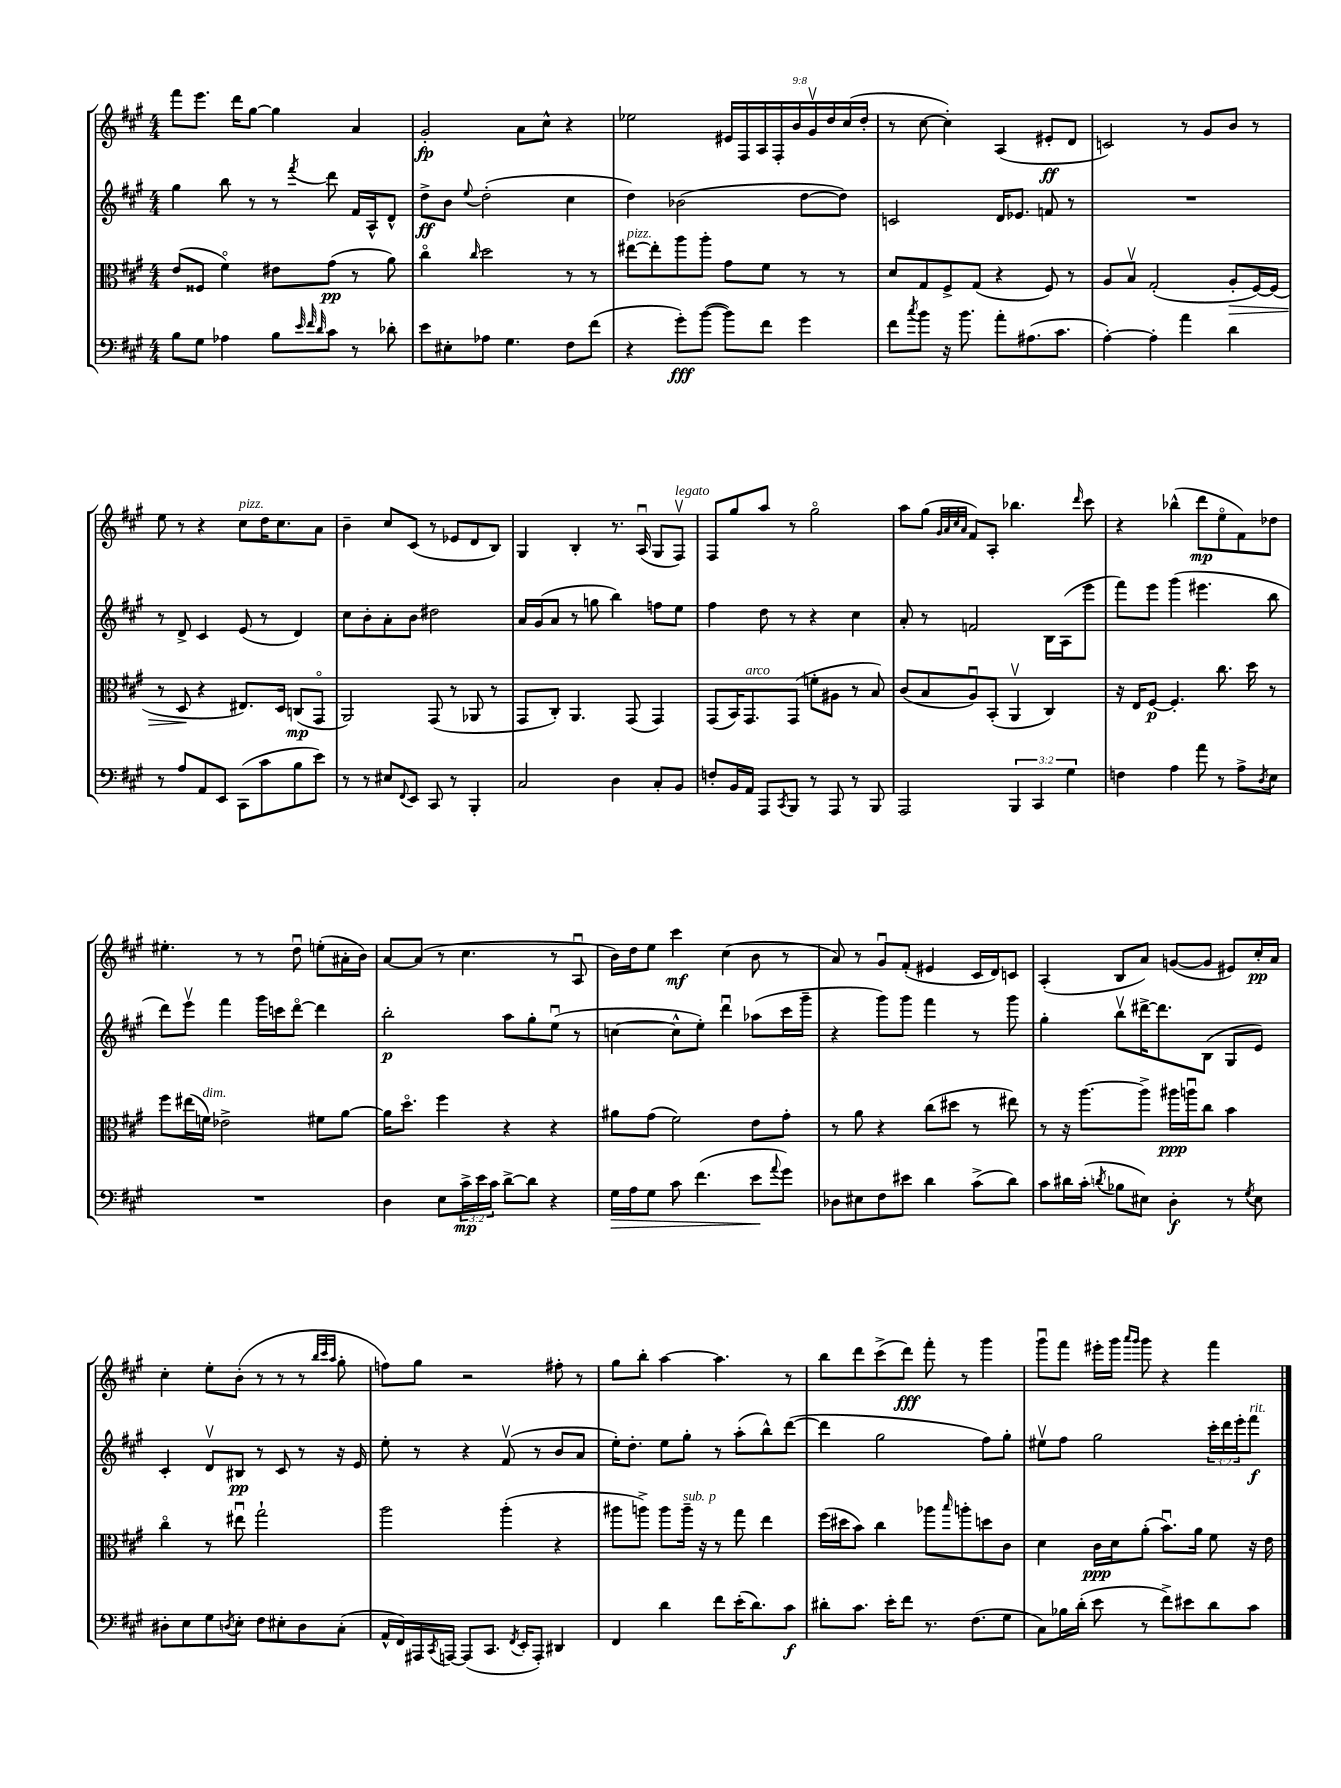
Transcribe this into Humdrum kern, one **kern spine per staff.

**kern	**dynam	**kern	**dynam	**kern	**dynam	**kern	**dynam
*part4	*part4	*part3	*part3	*part2	*part2	*part1	*part1
*staff4	*staff4	*staff3	*staff3	*staff2	*staff2	*staff1	*staff1
*clefF4	*	*clefC3	*	*clefG2	*	*clefG2	*
*k[f#c#g#]	*	*k[f#c#g#]	*	*k[f#c#g#]	*	*k[f#c#g#]	*
*M4/4	*	*M4/4	*	*M4/4	*	*M4/4	*
=41	=41	=41	=41	=41	=41	=41	=41
8B\L	.	(8e/L	.	4gg#\	.	8fff#\L	.
8G#\J	.	8F##X/J	.	.	.	8.eee\J	.
4A-X\	.	4f#\)	.	8bb\	.	.	.
.	.	.	.	.	.	16ddd\KL	.
.	.	.	.	8r	.	[8gg#\J	.
8B\L	.	8e#X\L	.	8r	.	4gg#\]	.
32qqe/	.	.	.	.	.	.	.
32qqf#/	.	.	.	.	.	.	.
32qqd/	.	.	.	8qfff#/	.	.	.
8c#\J	.	(8g#\J	pp	8ddd\	.	.	.
8r	.	8r	.	16f#/LL	.	4a/	.
.	.	.	.	16A^^/J	.	.	.
8d-X'\	.	8a\)	.	8d^^/J	.	.	.
=42	=42	=42	=42	=42	=42	=42	=42
8e\L	.	4cc#\	.	8dd^\L	ff	2g#'/	fp
8E#X'\	.	.	.	8b\J	.	.	.
.	.	16qqcc#/	.	8qqee/	.	.	.
8A-X\J	.	2dd\	.	(2dd'\	.	.	.
4.G#\	.	.	.	.	.	.	.
.	.	.	.	.	.	8a\L	.
.	.	.	.	.	.	8cc#^^\J	.
8F#\L	.	8r	.	4cc#\	.	4r	.
(8f#\J	.	8r	.	.	.	.	.
=43	=43	=43	=43	=43	=43	=43	=43
!	!	!LO:TX:a:i:t=pizz.	!	!	!	!	!
4r	.	[8ee#X\L	.	4dd\)	.	2ee-X\	.
.	.	8ee#'\]	.	.	.	.	.
8g#'\L)	fff	8aa\	.	(2b-X\	.	.	.
([8b\J	.	8aa'\J	.	.	.	.	.
8b\L])	.	8g#\L	.	.	.	18e#X/LL	.
.	.	.	.	.	.	18F#/	.
.	.	.	.	.	.	18A/	.
8f#\J	.	8f#\J	.	.	.	.	.
.	.	.	.	.	.	18F#'/	.
.	.	.	.	.	.	18b/	.
4g#\	.	8r	.	[8dd\L	.	.	.
.	.	.	.	.	.	18g#v/	.
.	.	.	.	.	.	18dd/	.
.	.	8r	.	8dd\J])	.	.	.
.	.	.	.	.	.	(18cc#/	.
.	.	.	.	.	.	18dd'/JJ	.
=44	=44	=44	=44	=44	=44	=44	=44
8f#\L	.	8d/L	.	2cn/	.	8r	.
8qcc#/	.	.	.	.	.	.	.
8b\J	.	8G#/	.	.	.	[8cc#\	.
16r	.	8F#^/	.	.	.	4cc#'\])	.
8.b\	.	.	.	.	.	.	.
.	.	(8G#/J	.	.	.	.	.
8a'\L	.	4r	.	16d/KL	.	(4A/	.
.	.	.	.	8.e-X/J	.	.	.
(8.A#X\	.	.	.	.	.	.	.
.	.	8F#/)	.	8fn/	.	8e#X'/L	ff
8.c#\J	.	.	.	.	.	.	.
.	.	8r	.	8r	.	8d/J	.
=45	=45	=45	=45	=45	=45	=45	=45
[4A'\)	.	8A/L	.	1r	.	2cn/)	.
.	.	8Bv/J	.	.	.	.	.
4A'\]	.	(2G#'/	.	.	.	.	.
4a\	.	.	.	.	.	8r	.
.	.	.	.	.	.	8g#/L	.
!	!	!	!LO:HP:b	!	!	!	!
4d\	.	8A'/L	>	.	.	8b/J	.
.	.	[16F#/L)	.	.	.	8r	.
.	.	(16F#/JJ]	.	.	.	.	.
!!LO:LB:g=z
=46	=46	=46	=46	=46	=46	=46	=46
8r	.	8r	.	8r	.	8ee\	.
8A/L	.	8D/	.	8d^/	.	8r	.
8AA/	.	4r	]	4c#/	.	4r	.
8EE/J	.	.	.	.	.	.	.
!	!	!	!	!	!	!LO:TX:a:i:t=pizz.	!
(8CC#\L	.	8.E#X/L)	.	(8e/	.	8cc#\L	.
8c#\	.	.	.	8r	.	16dd\K	.
.	.	16D/Jk	.	.	.	8.cc#\	.
8B\	.	(8Cn/L	mp	4d/)	.	.	.
8e\J)	.	8GG#/J	.	.	.	8a\J	.
=47	=47	=47	=47	=47	=47	=47	=47
8r	.	2AA/)	.	8cc#\L	.	4b~\	.
8r	.	.	.	8b'\	.	.	.
8E#X/L	.	.	.	8a'\	.	8cc#/L	.
8qqFF#/	.	.	.	.	.	.	.
8EE/J	.	.	.	8b\J	.	(8c#/J	.
8CC#/	.	(8GG#/	.	2dd#X\	.	8r	.
8r	.	8r	.	.	.	8e-X/L	.
4BBB'/	.	8AA-X/	.	.	.	8d/	.
.	.	8r	.	.	.	8B/J)	.
=48	=48	=48	=48	=48	=48	=48	=48
2C#/	.	8GG#/L	.	16a/LL	.	4G#/	.
.	.	.	.	(16g#/J	.	.	.
.	.	8C#'/J)	.	8a/J	.	.	.
.	.	4.AA/	.	8r	.	4B'/	.
.	.	.	.	8ggn\	.	.	.
4D\	.	.	.	4bb\)	.	8.r	.
.	.	(8GG#/	.	.	.	.	.
.	.	.	.	.	.	(16Au/	.
8C#'/L	.	4GG#/)	.	8ffn\L	.	8G#/L	.
!	!	!	!	!	!	!LO:TX:a:i:t=legato	!
8BB/J	.	.	.	8ee\J	.	8F#v/J)	.
=49	=49	=49	=49	=49	=49	=49	=49
8Fn'/L	.	(8GG#/L	.	4ff#\	.	8F#/L	.
16BB/L	.	16BB/K)	.	.	.	8gg#/	.
!	!	!LO:TX:a:i:t=arco	!	!	!	!	!
16AA/JJ	.	8.GG#/	.	.	.	.	.
8AAA/L	.	.	.	8dd\	.	8aa/J	.
8qCC#/	.	.	.	.	.	.	.
8BBB/J	.	(8GG#/J	.	8r	.	8r	.
8r	.	8fn'\L	.	4r	.	2gg#\	.
8AAA/	.	8A#X\J	.	.	.	.	.
8r	.	8r	.	4cc#\	.	.	.
8BBB/	.	8B/)	.	.	.	.	.
=50	=50	=50	=50	=50	=50	=50	=50
2AAA/	.	(8c#/L	.	8a'/	.	8aa\L	.
.	.	8B/	.	8r	.	(8gg#\J	.
.	.	.	.	.	.	32qqg#/LLL	.
.	.	.	.	.	.	32qqa/	.
.	.	.	.	.	.	32qqcc#/	.
.	.	.	.	.	.	32qqa/JJJ	.
.	.	8Au/)	.	2fn/	.	8f#/L)	.
.	.	(8BB'/J	.	.	.	8A'/J	.
6BBB/	.	4AAv/	.	.	.	4.bb-X\	.
6CC#/	.	.	.	.	.	.	.
.	.	4C#/)	.	16B\LL	.	.	.
.	.	.	.	(16A\J	.	.	.
6G#\	.	.	.	.	.	.	.
.	.	.	.	.	.	16qqddd/	.
.	.	.	.	8eee\J	.	8ccc#\	.
=51	=51	=51	=51	=51	=51	=51	=51
4Fn\	.	16r	.	8fff#\L)	.	4r	.
.	.	16E/KL	.	.	.	.	.
.	.	[8F#/J	p	8eee\J	.	.	.
4A\	.	4.F#'/]	.	(4ggg#\	.	(4bb-X^^\	.
8a\	.	.	.	4.eee#X\	.	8ddd\L	mp
8r	.	8.cc#\	.	.	.	8ee\	.
8A^\L	.	.	.	.	.	8f#\)	.
.	.	16dd\	.	.	.	.	.
8qD/	.	.	.	.	.	.	.
8E\J	.	8r	.	8bb\	.	8dd-X\J	.
!!LO:LB:g=z
=52	=52	=52	=52	=52	=52	=52	=52
1r	.	8ff#\L	.	8ddd\L)	.	4.ee#X'\	.
.	.	(16ee#X\L	.	8eeev\J	.	.	.
!	!	!LO:TX:a:i:t=dim.	!	!	!	!	!
.	.	16fn\JJ)	.	.	.	.	.
.	.	2e-X^\	.	4fff#\	.	.	.
.	.	.	.	.	.	8r	.
.	.	.	.	16ggg#\LL	.	8r	.
.	.	.	.	16cccn\J	.	.	.
.	.	.	.	[8ddd\J	.	8ddu\	.
.	.	8f#X\L	.	4ddd\]	.	(8een'\L	.
.	.	[8a\J	.	.	.	16a#X'\L	.
.	.	.	.	.	.	16b\JJ)	.
=53	=53	=53	=53	=53	=53	=53	=53
4D\	.	16a\KL]	.	2bb'\	p	[8a/L	.
.	.	8.dd\J	.	.	.	.	.
.	.	.	.	.	.	(8a/J]	.
8E\L	.	4ff#\	.	.	.	8r	.
24c#^\L	mp	.	.	.	.	4.cc#\	.
24e\	.	.	.	.	.	.	.
24c#\JJ	.	.	.	.	.	.	.
[8d^\L	.	4r	.	8aa\L	.	.	.
8d\J]	.	.	.	8gg#'\	.	.	.
4r	.	4r	.	(8eeu\J	.	8r	.
.	.	.	.	8r	.	8Au/	.
=54	=54	=54	=54	=54	=54	=54	=54
!	!LO:HP:b	!	!	!	!	!	!
16G#\LL	>	8a#X\L	.	[4ccn\	.	16b\LL)	.
16A\J	.	.	.	.	.	16dd\J	.
8G#\J	.	(8g#\J	.	.	.	8ee\J	.
8c#\	.	2f#\)	.	8cc^^\L]	.	4ccc#\	mf
(4.f#\	.	.	.	8ee'\J)	.	.	.
.	.	.	.	4dddu\	.	(4cc#\	.
8e\L	.	8e\L	.	(8aa-X\L	.	8b\	.
8qqa/	.	.	.	.	.	.	.
8g#\J)	]	8g#'\J	.	16ccc#\L	.	8r	.
.	.	.	.	16ggg#~\JJ	.	.	.
=55	=55	=55	=55	=55	=55	=55	=55
8D-X\L	.	8r	.	4r	.	8a/)	.
8E#X\	.	8a\	.	.	.	8r	.
8F#\	.	4r	.	8ggg#\L)	.	8g#u/L	.
8e#X\J	.	.	.	8ggg#\J	.	(8f#'/J	.
4d\	.	(8cc#\L	.	4fff#\	.	4e#X/	.
.	.	8dd#X\J	.	.	.	.	.
(8c#^\L	.	8r	.	8r	.	16c#/LL	.
.	.	.	.	.	.	16d/J)	.
8d\J)	.	8ee#X\)	.	8ggg#\	.	8cn/J	.
=56	=56	=56	=56	=56	=56	=56	=56
8c#\L	.	8r	.	4gg#'\	.	(4A'/	.
16d#X\L	.	16r	.	.	.	.	.
(16c#'\JJ	.	[8.aa\L	.	.	.	.	.
8qdn/	.	.	.	.	.	.	.
8B-X\L	.	.	.	8bbv\L	.	8B/L	.
8E#X\J)	.	8aa^\J]	.	[16ddd#X^\K	.	8a/J)	.
.	.	.	.	8.ddd#\]	.	.	.
4D'\	f	16aa#X\LL	ppp	.	.	([8gn/L	.
.	.	16aanu\J	.	.	.	.	.
.	.	8cc#\J	.	(8B\J	.	8g/J]	.
8r	.	4b\	.	8G#/L	.	8e#X/L)	.
8qG#/	.	.	.	.	.	.	.
8E#\	.	.	.	8e/J)	.	16cc#'/L	pp
.	.	.	.	.	.	16a/JJ	.
!!LO:LB:g=z
=57	=57	=57	=57	=57	=57	=57	=57
8D#X'\L	.	4cc#\	.	4c#'/	.	4cc#'\	.
8E\	.	.	.	.	.	.	.
8G#\	.	8r	.	8dv/L	.	8ee'\L	.
8qDn/	.	.	.	.	.	.	.
8E'\J	.	8ee#Xu\	.	8B#X/J	pp	(8b'\J	.
8F#\L	.	2gg#`\	.	8r	.	8r	.
8E#X'\	.	.	.	8c#/	.	8r	.
8D\	.	.	.	8r	.	8r	.
.	.	.	.	.	.	32qqbb/LLL	.
.	.	.	.	.	.	32qqccc#/	.
.	.	.	.	.	.	32qqaa/JJJ	.
(8C#'\J	.	.	.	16r	.	8gg#'\	.
.	.	.	.	16e/	.	.	.
=58	=58	=58	=58	=58	=58	=58	=58
16AA^^/LL	.	2aa\	.	8ee'\	.	8ffn\L)	.
16FF#/)	.	.	.	.	.	.	.
16AAA#X/	.	.	.	8r	.	8gg#\J	.
8qCC#/	.	.	.	.	.	.	.
[16AAAn/JJ	.	.	.	.	.	.	.
(8AAA/L]	.	.	.	4r	.	2r	.
8.CC#/J	.	.	.	.	.	.	.
.	.	(4aa'\	.	(8f#v/	.	.	.
8qFF#/	.	.	.	.	.	.	.
16EE'/KL	.	.	.	.	.	.	.
8AAA'/J)	.	.	.	8r	.	.	.
4DD#X/	.	4r	.	8b/L	.	8ff#X'\	.
.	.	.	.	8a/J	.	8r	.
=59	=59	=59	=59	=59	=59	=59	=59
4FF#/	.	8aa#X\L	.	16ee'\KL)	.	8gg#\L	.
.	.	.	.	8.dd'\J	.	.	.
.	.	8aan^\J)	.	.	.	8bb'\J	.
4d\	.	8aa\L	.	8ee\L	.	[4aa\	.
!	!	!LO:TX:a:i:t=sub. p	!	!	!	!	!
.	.	16aa~\Jk	.	8gg#'\J	.	.	.
.	.	16r	.	.	.	.	.
8f#\L	.	8r	.	8r	.	4.aa\]	.
(16e'\K	.	8gg#\	.	(8aa'\L	.	.	.
8.d\)	.	.	.	.	.	.	.
.	.	4ee\	.	8bb^^\)	.	.	.
8c#\J	f	.	.	([8ddd\J	.	8r	.
=60	=60	=60	=60	=60	=60	=60	=60
8d#X'\L	.	(16ff#\LL	.	4ddd\]	.	8bb\L	.
.	.	16dd#X\J	.	.	.	.	.
8.c#\J	.	8b\J)	.	.	.	8ddd\	.
.	.	4cc#\	.	2gg#\	.	(8ccc#^\	.
16e'\KL	.	.	.	.	.	.	.
8f#\J	.	.	.	.	.	8ddd\J)	fff
8.r	.	8aa-X\L	.	.	.	8fff#'\	.
.	.	16qqbb/	.	.	.	.	.
.	.	8aan'\	.	.	.	8r	.
(8.F#\L	.	.	.	.	.	.	.
.	.	8ddn\	.	8ff#\L)	.	4ggg#\	.
8G#\J	.	8c#\J	.	8gg#'\J	.	.	.
=61	=61	=61	=61	=61	=61	=61	=61
8C#\L)	.	4d\	.	8ee#Xv\L	.	8ggg#u\L	.
16B-X\L	.	.	.	8ff#\J	.	8fff#\J	.
(16d'\JJ	.	.	.	.	.	.	.
8e\	.	16c#\LL	ppp	2gg#\	.	16eee#X'\LL	.
.	.	16d\J	.	.	.	16ggg#\JJ	.
.	.	.	.	.	.	16qqaaa/LL	.
.	.	.	.	.	.	16qqggg#/JJ	.
8r	.	(8a'\J	.	.	.	8ggg#\	.
8f#^\L)	.	8.bu\L)	.	.	.	4r	.
8e#X\	.	.	.	.	.	.	.
.	.	16a\Jk	.	.	.	.	.
8d\	.	8f#\	.	24ccc#'\LL	.	4fff#\	.
.	.	.	.	24ddd\	.	.	.
.	.	.	.	24eee'\J	.	.	.
!	!	!	!	!LO:TX:a:i:t=rit.	!	!	!
8c#\J	.	16r	.	8fff#\J	f	.	.
.	.	16e\	.	.	.	.	.
==	==	==	==	==	==	==	==
*-	*-	*-	*-	*-	*-	*-	*-
